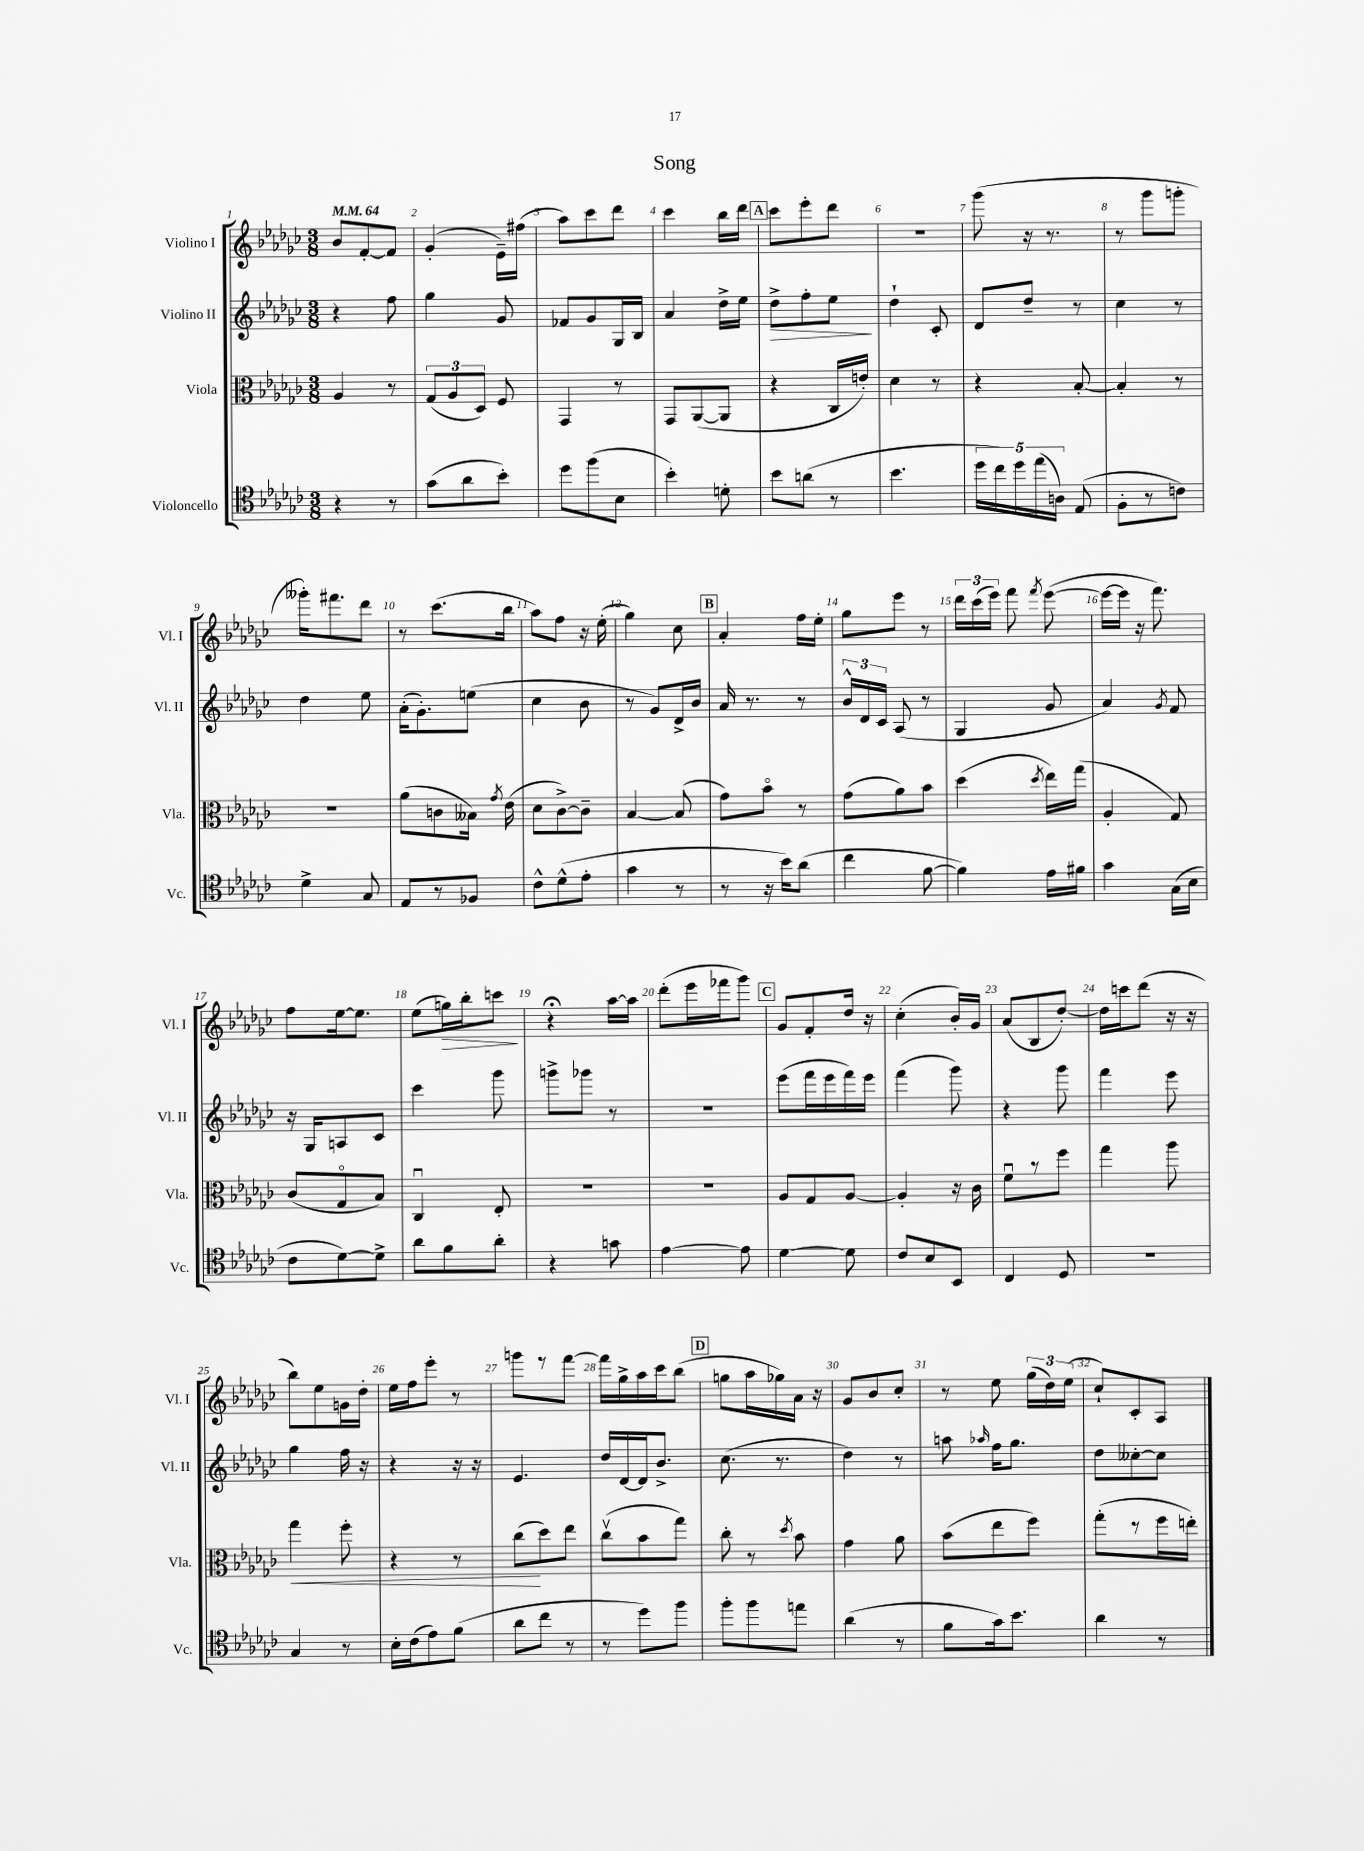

**kern	**kern	**dynam	**kern	**dynam	**kern	**dynam
*part4	*part3	*part3	*part2	*part2	*part1	*part1
*staff4	*staff3	*staff3	*staff2	*staff2	*staff1	*staff1
*I"Violoncello	*I"Viola	*	*I"Violino II	*	*I"Violino I	*
*I'Vc.	*I'Vla.	*	*I'Vl. II	*	*I'Vl. I	*
*clefC4	*clefC3	*	*clefG2	*	*clefG2	*
*k[b-e-a-d-g-c-]	*k[b-e-a-d-g-c-]	*	*k[b-e-a-d-g-c-]	*	*k[b-e-a-d-g-c-]	*
*M3/8	*M3/8	*	*M3/8	*	*M3/8	*
*MM64	*MM64	*	*MM64	*	*MM64	*
=1	=1	=1	=1	=1	=1	=1
4r	4A-/	.	4r	.	8b-/L	.
.	.	.	.	.	[8f'/	.
8r	8r	.	8ff\	.	8f/J]	.
=2	=2	=2	=2	=2	=2	=2
(8g-\L	(12G-/L	.	4gg-\	.	(4g-'/	.
.	12A-/	.	.	.	.	.
8a-\	.	.	.	.	.	.
.	12D-/J)	.	.	.	.	.
8b-'\J)	8F/	.	8g-/	.	16e-~\LL)	.
.	.	.	.	.	(16ff#X\JJ	.
=3	=3	=3	=3	=3	=3	=3
8dd-\L	4GG-/	.	8f-X/L	.	8aa-\L)	.
(8ff\	.	.	8g-/	.	8ccc-\	.
8B-\J	8r	.	16G-/L	.	8ddd-\J	.
.	.	.	16B-/JJ	.	.	.
=4	=4	=4	=4	=4	=4	=4
4b-'\)	8GG-/L	.	4a-/	.	4ccc-\	.
.	([8AA-/	.	.	.	.	.
8dn'\	8AA-/J]	.	16dd-^\LL	.	16bb-\LL	.
.	.	.	16ee-\JJ	.	16ddd-\JJ	.
!!LO:REH:place=s1:t=A
=5	=5	=5	=5	=5	=5	=5
!	!	!	!	!LO:HP:b	!	!
8b-\L	4r	.	8dd-^\L	>	8ccc-\L	.
(8an\J	.	.	8ff'\	.	8eee-'\	.
8r	16C-/LL	.	8ee-\J	.	8ddd-\J	.
.	16en'/JJ)	.	.	.	.	.
.	.	.	.	]	.	.
=6	=6	=6	=6	=6	=6	=6
4.b-\	4d-\	.	4dd-`\	.	4.r	.
.	8r	.	8c-'/	.	.	.
=7	=7	=7	=7	=7	=7	=7
20dd-\LL	4r	.	8d-/L	.	(8ggg-\	.
20cc-\)	.	.	.	.	.	.
20dd-\	.	.	.	.	.	.
.	.	.	8dd-~/J	.	16r	.
(20ee-\	.	.	.	.	.	.
.	.	.	.	.	8.r	.
20An\JJ)	.	.	.	.	.	.
(8E-/	[8B-'/	.	8r	.	.	.
=8	=8	=8	=8	=8	=8	=8
8F'\L	4B-'/]	.	4cc-\	.	8r	.
8r	.	.	.	.	8ggg-\L	.
8cn\J)	8r	.	8r	.	8gggn'\J	.
!!LO:LB:g=z
=9	=9	=9	=9	=9	=9	=9
4d-^\	4.r	.	4dd-\	.	16ggg--X'\KL)	.
.	.	.	.	.	8.fff#X\	.
8G-/	.	.	8ee-\	.	8ddd-\J	.
=10	=10	=10	=10	=10	=10	=10
8E-/L	(8a-\L	.	(16a-'\KL	.	8r	.
.	.	.	8.g-'\)	.	.	.
8r	8cn\	.	.	.	(8.ccc-\L	.
8F-X/J	16B--X\Jk)	.	(8een\J	.	.	.
.	8qg-/	.	.	.	.	.
.	(16e-\	.	.	.	16bb-\Jk	.
=11	=11	=11	=11	=11	=11	=11
8c-^^\L	8d-\L	.	4cc-\	.	8aa-\L)	.
(8d-^^\	[8c-^\)	.	.	.	8ff\J	.
8e-'\J	8c-~\J]	.	8b-\	.	16r	.
.	.	.	.	.	(16ee-'\	.
=12	=12	=12	=12	=12	=12	=12
4g-\	[4B-/	.	8r	.	4gg-\)	.
.	.	.	8g-/L)	.	.	.
8r	(8B-/]	.	16d-^/L	.	8cc-\	.
.	.	.	16b-/JJ	.	.	.
!!LO:REH:place=s1:t=B
=13	=13	=13	=13	=13	=13	=13
8r	8g-\L)	.	16a-/	.	4a-'/	.
.	.	.	8.r	.	.	.
16r	8b-\J	.	.	.	.	.
16b-\KL)	.	.	.	.	.	.
(8a-\J	8r	.	8r	.	16ff\LL	.
.	.	.	.	.	16ee-'\JJ	.
=14	=14	=14	=14	=14	=14	=14
4cc-\	(8g-\L	.	24b-^^/LL	.	8gg-\L	.
.	.	.	24d-/	.	.	.
.	.	.	24c-/JJ	.	.	.
.	8a-\)	.	(8A-/	.	8eee-\J	.
[8f\	8b-\J	.	8r	.	8r	.
=15	=15	=15	=15	=15	=15	=15
4f\])	(4dd-\	.	4G-/	.	24ddd-\LL	.
.	.	.	.	.	(24ccc-\	.
.	.	.	.	.	24eee-\JJ)	.
.	.	.	.	.	8fff\	.
.	8qdd-/	.	.	.	8qfff/	.
16e-\LL	16ee-\LL)	.	8g-/	.	([8eee-\	.
16f#X\JJ	(16gg-\JJ	.	.	.	.	.
=16	=16	=16	=16	=16	=16	=16
4g-\	4A-'/	.	4a-/)	.	16eee-\LL_	.
.	.	.	.	.	16eee-\JJ]	.
.	.	.	.	.	16r	.
.	.	.	.	.	8.fff\)	.
.	.	.	8qg-/	.	.	.
(16G-\LL	8G-/)	.	8f/	.	.	.
16B-\JJ	.	.	.	.	.	.
!!LO:LB:g=z
=17	=17	=17	=17	=17	=17	=17
8c-\L	(8c-/L	.	16r	.	8ff\L	.
.	.	.	16G-/KL	.	.	.
[8d-\)	8G-/	.	8An/	.	[16ee-\k	.
.	.	.	.	.	8.ee-\J]	.
8d-^\J]	8B-/J)	.	8c-/J	.	.	.
=18	=18	=18	=18	=18	=18	=18
8a-\L	4C-u/	.	4ccc-\	.	(8ee-\L	.
!	!	!	!	!	!	!LO:HP:b
8f\	.	.	.	.	16ggn\L)	>
.	.	.	.	.	16bb-'\J	.
8a-'\J	8E-'/	.	8ggg-\	.	8cccn\J	.
.	.	.	.	.	.	]
=19	=19	=19	=19	=19	=19	=19
4r	4.r	.	8gggn^\L	.	4r;<	.
.	.	.	8ggg-X\J	.	.	.
8gn\	.	.	8r	.	[16aa-\LL	.
.	.	.	.	.	16aa-\JJ]	.
=20	=20	=20	=20	=20	=20	=20
[4e-\	4.r	.	4.r	.	(8ddd-'\L	.
.	.	.	.	.	16eee-\L	.
.	.	.	.	.	16fff-X\J	.
8e-\]	.	.	.	.	8ggg-\J)	.
!!LO:REH:place=s1:t=C
=21	=21	=21	=21	=21	=21	=21
[4d-\	8A-/L	.	(8eee-\L	.	8g-/L	.
.	8G-/	.	16fff\L	.	8f'/	.
.	.	.	16eee-\	.	.	.
8d-\]	[8A-/J	.	16fff\)	.	16dd-/Jk	.
.	.	.	16eee-\JJ	.	16r	.
=22	=22	=22	=22	=22	=22	=22
8c-/L	4A-'/]	.	(4fff\	.	(4cc-'\	.
8B-/	.	.	.	.	.	.
8BB-/J	16r	.	8ggg-\)	.	16b-'/LL)	.
.	16c-\	.	.	.	16g-/JJ	.
=23	=23	=23	=23	=23	=23	=23
4C-/	8fu\L	.	4r	.	(8a-/L	.
.	8r	.	.	.	8B-/	.
8D-/	8ff\J	.	8ggg-\	.	[8dd-'/J)	.
=24	=24	=24	=24	=24	=24	=24
4.r	4gg-\	.	4fff\	.	16dd-\LL]	.
.	.	.	.	.	16cccn\J	.
.	.	.	.	.	(8ddd-\J	.
.	8aa-\	.	8eee-\	.	16r	.
.	.	.	.	.	16r	.
!!LO:LB:g=z
=25	=25	=25	=25	=25	=25	=25
!	!	!LO:HP:b	!	!	!	!
4G-/	4gg-\	<	4gg-\	.	8bb-\L)	.
.	.	.	.	.	8ee-\	.
8r	8ff'\	.	16ff\	.	16gn\L	.
.	.	.	16r	.	16dd-'\JJ	.
=26	=26	=26	=26	=26	=26	=26
16B-'\LL	4r	.	4r	.	16ee-\LL	.
(16c-\J	.	.	.	.	16ff\J	.
8e-\)	.	.	.	.	8eee-'\J	.
(8f\J	8r	.	16r	.	8r	.
.	.	.	16r	.	.	.
=27	=27	=27	=27	=27	=27	=27
8a-\L	(8cc-\L	.	4.e-/	.	8gggn\L	.
8cc-\J	8dd-\)	[	.	.	8r	.
8r	8ee-\J	.	.	.	[8fff\J	.
=28	=28	=28	=28	=28	=28	=28
8r	(8cc-v\L	.	16dd-/LL	.	16fff\LL]	.
.	.	.	[16d-/	.	16gg-^\	.
8dd-\L)	8b-\	.	16d-/J]	.	16aa-\	.
.	.	.	8.b-^/J	.	16ccc-\J	.
8ff\J	8gg-\J)	.	.	.	(8bb-\J	.
!!LO:REH:place=s1:t=D
=29	=29	=29	=29	=29	=29	=29
8ff'\L	8cc-'\	.	(8.cc-\	.	8ggn\L	.
8ff\	8r	.	.	.	16aa-\L	.
.	.	.	8.r	.	16gg-X\)	.
.	8qdd-/	.	.	.	.	.
8een\J	8b-\	.	.	.	16a-\JJ	.
.	.	.	.	.	16r	.
=30	=30	=30	=30	=30	=30	=30
(4a-\	4g-\	.	4dd-\)	.	8g-/L	.
.	.	.	.	.	8b-/	.
8r	8a-\	.	8r	.	8cc-'/J	.
=31	=31	=31	=31	=31	=31	=31
8f\L	(8b-\L	.	8aan\	.	8r	.
.	.	.	16qqaa-X/	.	.	.
16g-\k)	8ee-\	.	16ff\KL	.	8ee-\	.
8.b-\J	.	.	8.gg-\J	.	.	.
.	8ff\J)	.	.	.	(24gg-\LL	.
.	.	.	.	.	24dd-\)	.
.	.	.	.	.	(24ee-\JJ	.
=32	=32	=32	=32	=32	=32	=32
4a-\	(8gg-'\L	.	8dd-\L	.	8cc-`/L)	.
.	8r	.	[8cc--X'\	.	8c-'/	.
8r	16ff\L	.	8cc--\J]	.	8A-/J	.
.	16een'\JJ)	.	.	.	.	.
==	==	==	==	==	==	==
*-	*-	*-	*-	*-	*-	*-
